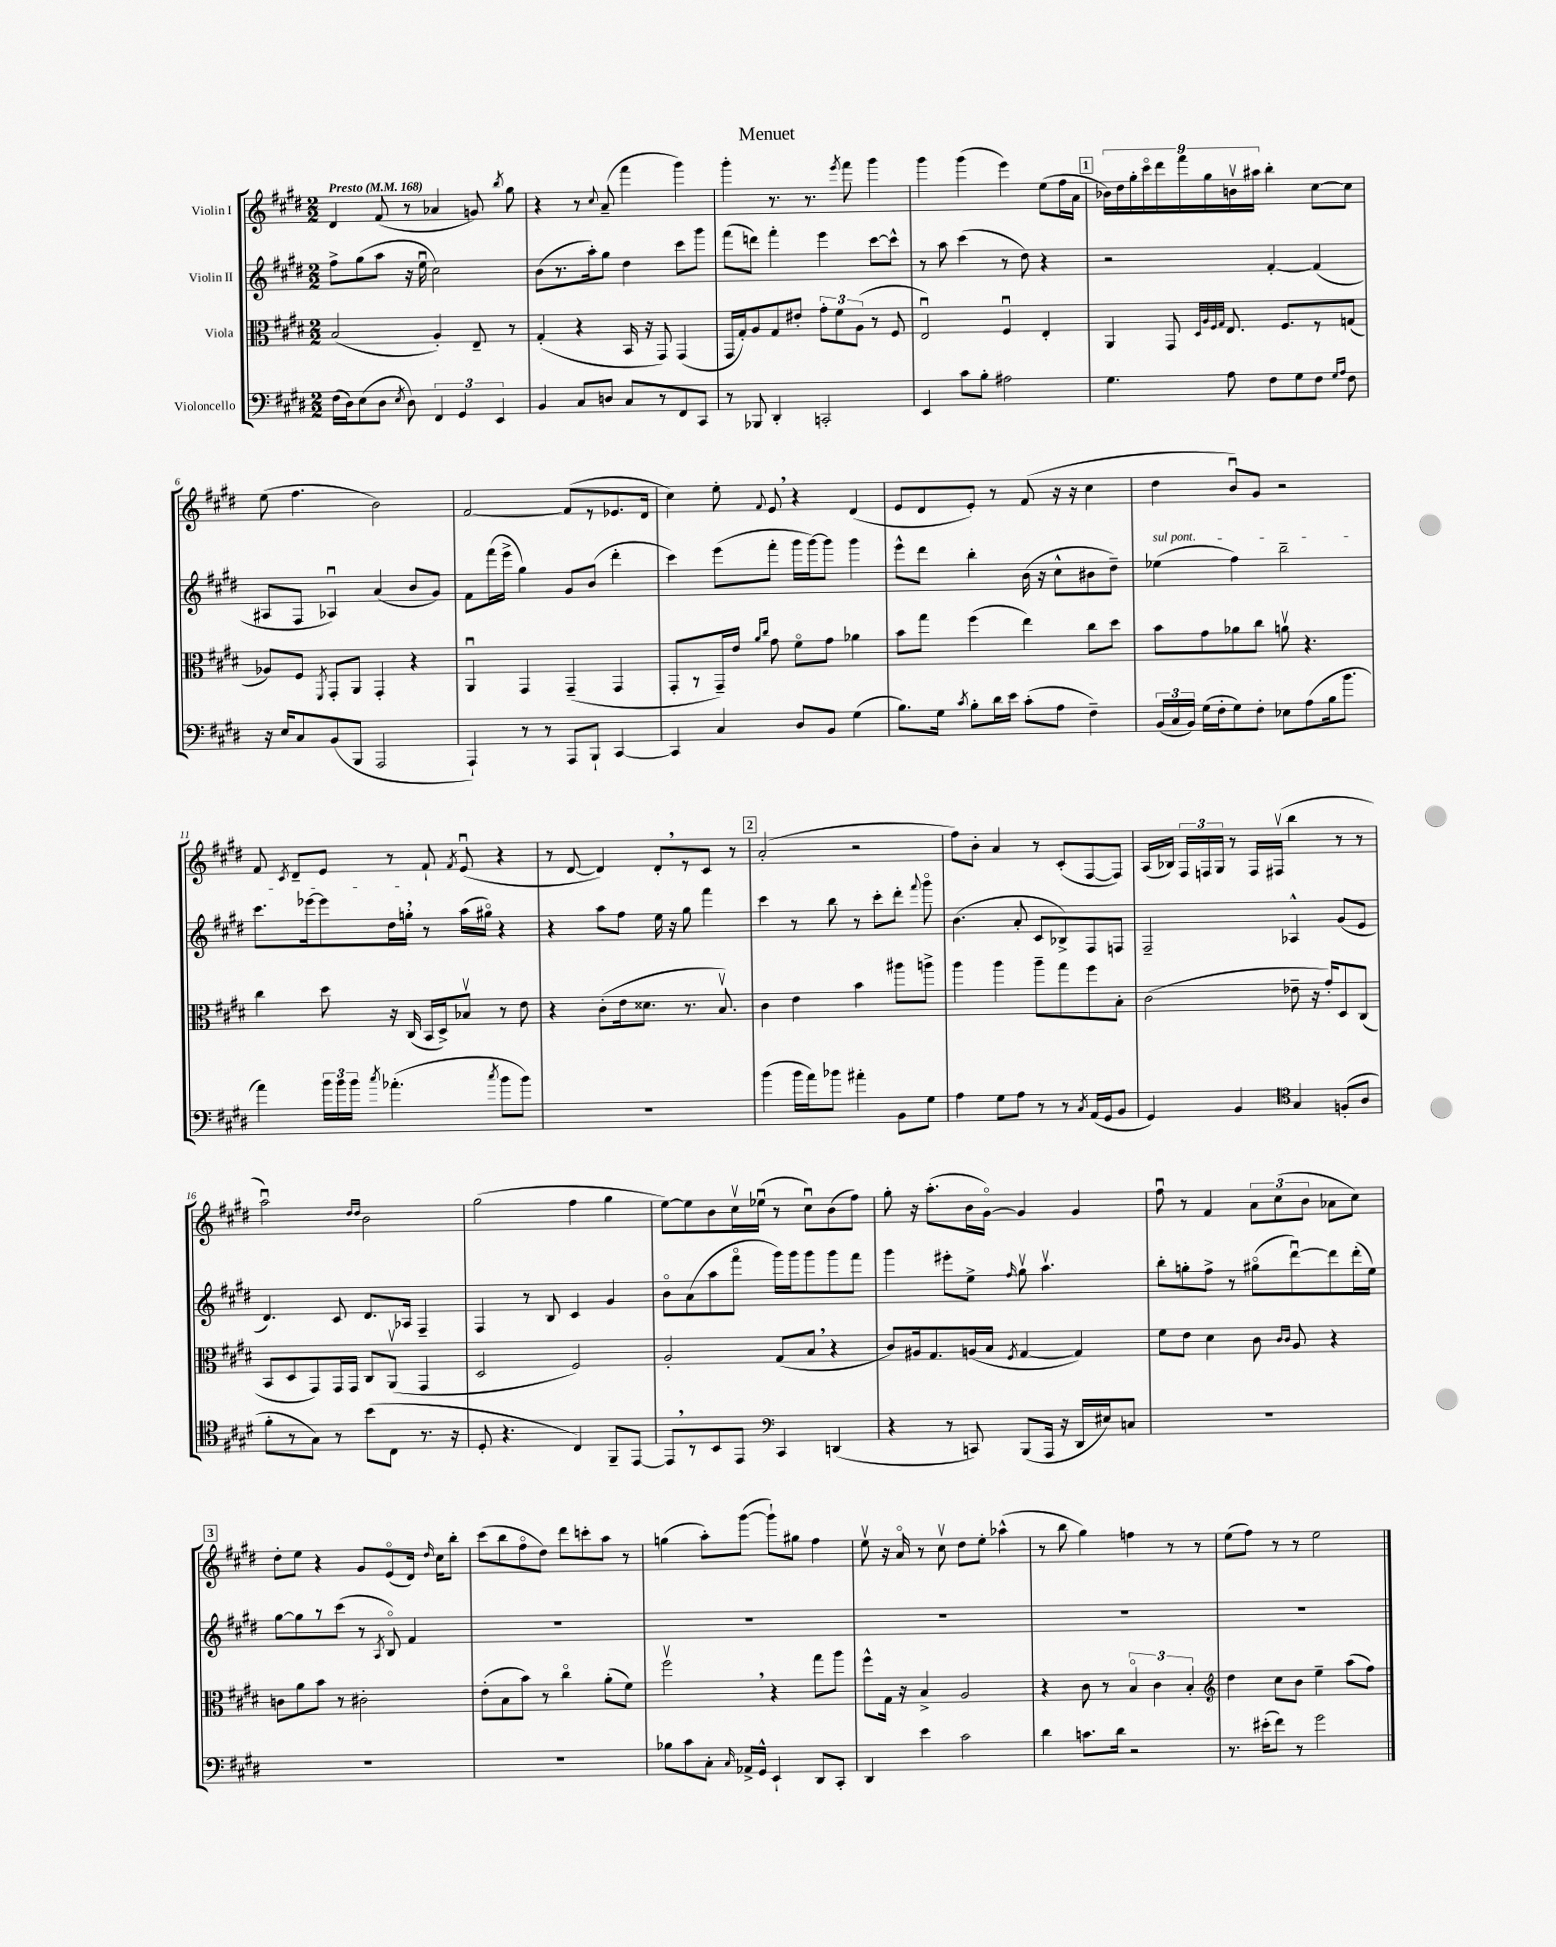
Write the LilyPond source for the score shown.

\header { title = "Menuet" }
<<
\new StaffGroup <<
\new Staff = "s0" \with { instrumentName = "Violin I" } {
    \clef treble \key e \major \numericTimeSignature \time 2/2 \tempo "Presto" 4 = 168
    \autoBeamOff dis'4 fis'8( r8 aes'4 g'8) \acciaccatura { b''8 } gis''8 |
    r4 r8 \appoggiatura { cis''8 } a'8--( fis'''4 gis'''4) |
    gis'''4-. r8. r8. \acciaccatura { e'''8 } fis'''8 gis'''4 |
    gis'''4 gis'''4( e'''4) e''8[( fis''16 a'16] |
    \mark \markup { \box "1" } \tuplet 9/8 { bes'16[) dis''16 gis''16-. cis'''16\flageolet dis'''16 fis'''16 gis''16 b'16\upbow ais''16] } b''4-. cis''8[~ cis''8] |
    e''8( fis''4. b'2) |
    fis'2~ fis'8[( r8 ees'8. dis'16] |
    cis''4) e''8-. \appoggiatura { fis'8 } e'8 \breathe r4 dis'4( |
    e'8[ dis'8 e'8]-.) r8 fis'8( r16 r16 cis''4 |
    dis''4 b'8[\downbow) gis'8] r2 |
    fis'8 \acciaccatura { cis'8 } dis'8[-- e'8] r8 fis'8-! \acciaccatura { fis'8 } e'8\downbow( r4 |
    r8 dis'8~ dis'4) dis'8[-. \breathe r8 cis'8] r8 |
    \mark \markup { \box "2" } a'2-.( r2 |
    fis''8[) b'8]-. a'4 r8 cis'8[-.( fis8~ fis8]) |
    a16[( bes16]) \tuplet 3/2 { fis16[ f16 gis16] } r8 f16[ fis16]\upbow( b''4 r8 r8 |
    a''2\downbow) \grace { dis''16[ dis''16] } b'2 |
    gis''2( fis''4 gis''4 |
    e''8[~) e''8 b'8 cis''16\upbow ees''16]\downbow( r8 cis''8[\downbow) b'8( fis''8]) |
    gis''8-. r16 a''8.[-.( b'16 gis'16]~\flageolet) gis'4 gis'4 |
    fis''8\downbow r8 fis'4 \tuplet 3/2 { a'8[ cis''8( b'8] } aes'8[ cis''8]) |
    \mark \markup { \box "3" } dis''8[-. e''8] r4 gis'8[ e'8\flageolet( dis'16]) \grace { dis''16 } cis''16[ b''8]-. |
    cis'''8[( b''8 fis''8\flageolet dis''8]) dis'''8[ c'''8-. a''8] r8 |
    g''4( a''8[-.) gis'''8]~( gis'''8[-!) gis''8] fis''4 |
    e''8\upbow r16 a'16\flageolet r8 cis''8\upbow dis''8[ e''8]-. aes''4-^( |
    r8 b''8 gis''4) f''4 r8 r8 |
    e''8[( fis''8]) r8 r8 e''2 \bar "|." |
}
\new Staff = "s1" \with { instrumentName = "Violin II" } {
    \clef treble \key e \major \numericTimeSignature \time 2/2
    \autoBeamOff fis''8[-> gis''8( a''8] r16 e''16\downbow cis''2) |
    b'8[( r8. a''16-.) gis''8] dis''4 cis'''8[ gis'''8] |
    fis'''8[( d'''8]) fis'''4-. e'''4 cis'''8[~ cis'''8]-^ |
    r8 a''8 cis'''4( r8 dis''8) r4 |
    \mark \markup { \box "1" } r2 fis'4~-. fis'4( |
    ais8[ fis8] aes4\downbow) a'4( b'8[ gis'8]) |
    fis'8[ fis'''16( e'''16]-> gis''4) gis'8[ b'8]( dis'''4-. |
    cis'''4) e'''8[( fis'''8]-. gis'''16[ gis'''16~) gis'''8] gis'''4 |
    e'''8[-^ dis'''8] b''4-. b'16( r16 cis''8[-^ bis'8 dis''8]--) |
    \once \override TextSpanner.bound-details.left.text = \markup { \italic "sul pont." } ees''4\startTextSpan( fis''4) b''2-- |
    cis'''8.[ ees'''16~ ees'''8 dis''16 g''16]-.\stopTextSpan \breathe r8 a''16[( gis''16]\flageolet) r4 |
    r4 a''8[ fis''8] e''16 r16 gis''8 fis'''4 |
    \mark \markup { \box "2" } cis'''4 r8 b''8 r8 cis'''8[-. dis'''8]-. \appoggiatura { fis'''8 } gis'''8\flageolet |
    b'4.( a'8-. cis'8[ bes8->) fis8 f8] |
    fis2-- aes4-^ gis'8[( e'8] |
    dis'4.) cis'8 dis'8.[ aes16] fis4-- |
    fis4 r8 b8 cis'4 gis'4 |
    b'8[\flageolet a'8( a''8 fis'''8]\flageolet gis'''16[) gis'''16 gis'''8 gis'''8 fis'''8] |
    gis'''4 eis'''8[-. e''8]-> \grace { fis''16 } gis''8\upbow a''4.\upbow |
    b''8[-. g''8-. fis''8]-> r8 gis''8[\flageolet( dis'''8~\downbow) dis'''8 dis'''16-.( e''16]) |
    \mark \markup { \box "3" } gis''8[~ gis''8 r8 cis'''8]( r8 \acciaccatura { a8 } b8\flageolet) fis'4 |
    R1 |
    R1 |
    R1 |
    R1 |
    R1 \bar "|." |
}
\new Staff = "s2" \with { instrumentName = "Viola" } {
    \clef alto \key e \major \numericTimeSignature \time 2/2
    \autoBeamOff b2( a4-.) e8-- r8 |
    gis4-.( r4 b,16 r16 gis,8) gis,4( |
    gis,16[ gis16-.) a8 gis8 eis'8]-. \tuplet 3/2 { gis'8[-. fis'8 a8]( } r8 fis8 |
    e2\downbow) fis4\downbow e4-. |
    \mark \markup { \box "1" } a,4 gis,8 \grace { dis32[ a32 fis32 gis32] } e8. fis8.[ r8 g8]( |
    aes8[) fis8] \acciaccatura { fis,8 } gis,8[-. a,8] gis,4-. r4 |
    a,4\downbow gis,4 gis,4--( gis,4 |
    gis,8[-. r8 gis,16--) e'16] \grace { a'16[ cis''16] } gis'8 fis'8[\flageolet gis'8] aes'4 |
    b'8[ gis''8] fis''4( e''4) cis''8[ dis''8] |
    b'8[ gis'8 aes'8 cis''8] a'8\upbow r4. |
    cis''4 dis''8 r16 cis16( b,16[ dis16->) bes8]\upbow r8 e'8 |
    r4 cis'8[-.( e'16 disis'8.] r8. b8.\upbow) |
    \mark \markup { \box "2" } cis'4 e'4 b'4 ais''8[ a''8]-> |
    a''4 a''4 a''8[-- gis''8 fis''8 b8]-. |
    cis'2( ees'8-- r16 gis'16[-.) dis8 cis8]( |
    b,8[ dis8 gis,8) gis,16 gis,16] cis8[ a,8]\upbow( gis,4 |
    dis2 fis2) |
    a2-. gis8[( b8] \breathe r4 |
    cis'8[) ais16 gis8. a16( b16] \acciaccatura { fis8 } gis4~ gis4) |
    fis'8[ e'8] dis'4 cis'8 \grace { cis'16[ cis'16] } a8 r4 |
    \mark \markup { \box "3" } c'8[ a'8 b'8] r8 cis'2-. |
    e'8[-.( b8 b'8]) r8 cis''4\flageolet a'8[-.( fis'8]) |
    fis''2\upbow \breathe r4 gis''8[ a''8] |
    fis''8[-^ gis16] r16 b4-> a2 |
    r4 cis'8 r8 \tuplet 3/2 { b4\flageolet cis'4 b4-. } |
    \clef treble dis''4 cis''8[ b'8] e''4-- a''8[( fis''8]) \bar "|." |
}
\new Staff = "s3" \with { instrumentName = "Violoncello" } {
    \clef bass \key e \major \numericTimeSignature \time 2/2
    \autoBeamOff fis16[( dis16) e8( dis8] \acciaccatura { e8 } dis8) \tuplet 3/2 { fis,4 gis,4 e,4 } |
    b,4 cis8[ d8] cis8[ r8 fis,8 cis,8] |
    r8 bes,,8 dis,4-. c,2-. |
    e,4 cis'8[ b8]-. ais2 |
    \mark \markup { \box "1" } gis4. a8 fis8[ gis8 fis8] \grace { gis16[ a16] } fis8 |
    r16 e16[ cis8 b,8( b,,8] a,,2 |
    a,,4-!) r8 r8 a,,8[ b,,8]-! cis,4~ |
    cis,4 cis4 dis8[ b,8] gis4( |
    b8.[) gis16] \acciaccatura { cis'8 } b8[-. dis'16 e'16] cis'8[-.( a8] fis4--) |
    \tuplet 3/2 { b,16[( cis16 b,16]) } gis16[( fis16-. gis8) fis8]-. ees8[ a8( b16 b'8.] |
    a'4) \tuplet 3/2 { b'16[ b'16 b'16] } \acciaccatura { cis''8 } aes'4.-.( \acciaccatura { cis''8 } b'8[ b'8]) |
    R1 |
    \mark \markup { \box "2" } b'4( b'16[ a'16) bes'8] ais'4-. b,8[ gis8] |
    a4 gis8[ a8] r8 r8 \acciaccatura { cis8 } a,16[( gis,16 b,8] |
    gis,4) b,4 \clef tenor gis4 f8[-.( a8] |
    fis'8[-. r8 gis8]) r8 b'8[( cis8] r8. r16 |
    dis8-. r4. cis4) fis,8[-- e,8]~ |
    e,8[ \breathe r8 b,8 e,8] \clef bass cis,4 d,4( |
    r4 r8 c,8) b,,8[( a,,16] r16 dis,16[ eis16) c8] |
    R1 |
    \mark \markup { \box "3" } R1 |
    R1 |
    bes8[ cis'8 cis8]-. \grace { cis16 } aes,16[-> gis,16]-^ e,4-! dis,8[ cis,8]-. |
    dis,4 e'4 cis'2 |
    dis'4 c'8.[ dis'16] r2 |
    r8. eis'16[-.( fis'8]) r8 gis'2 \bar "|." |
}
>>
>>
